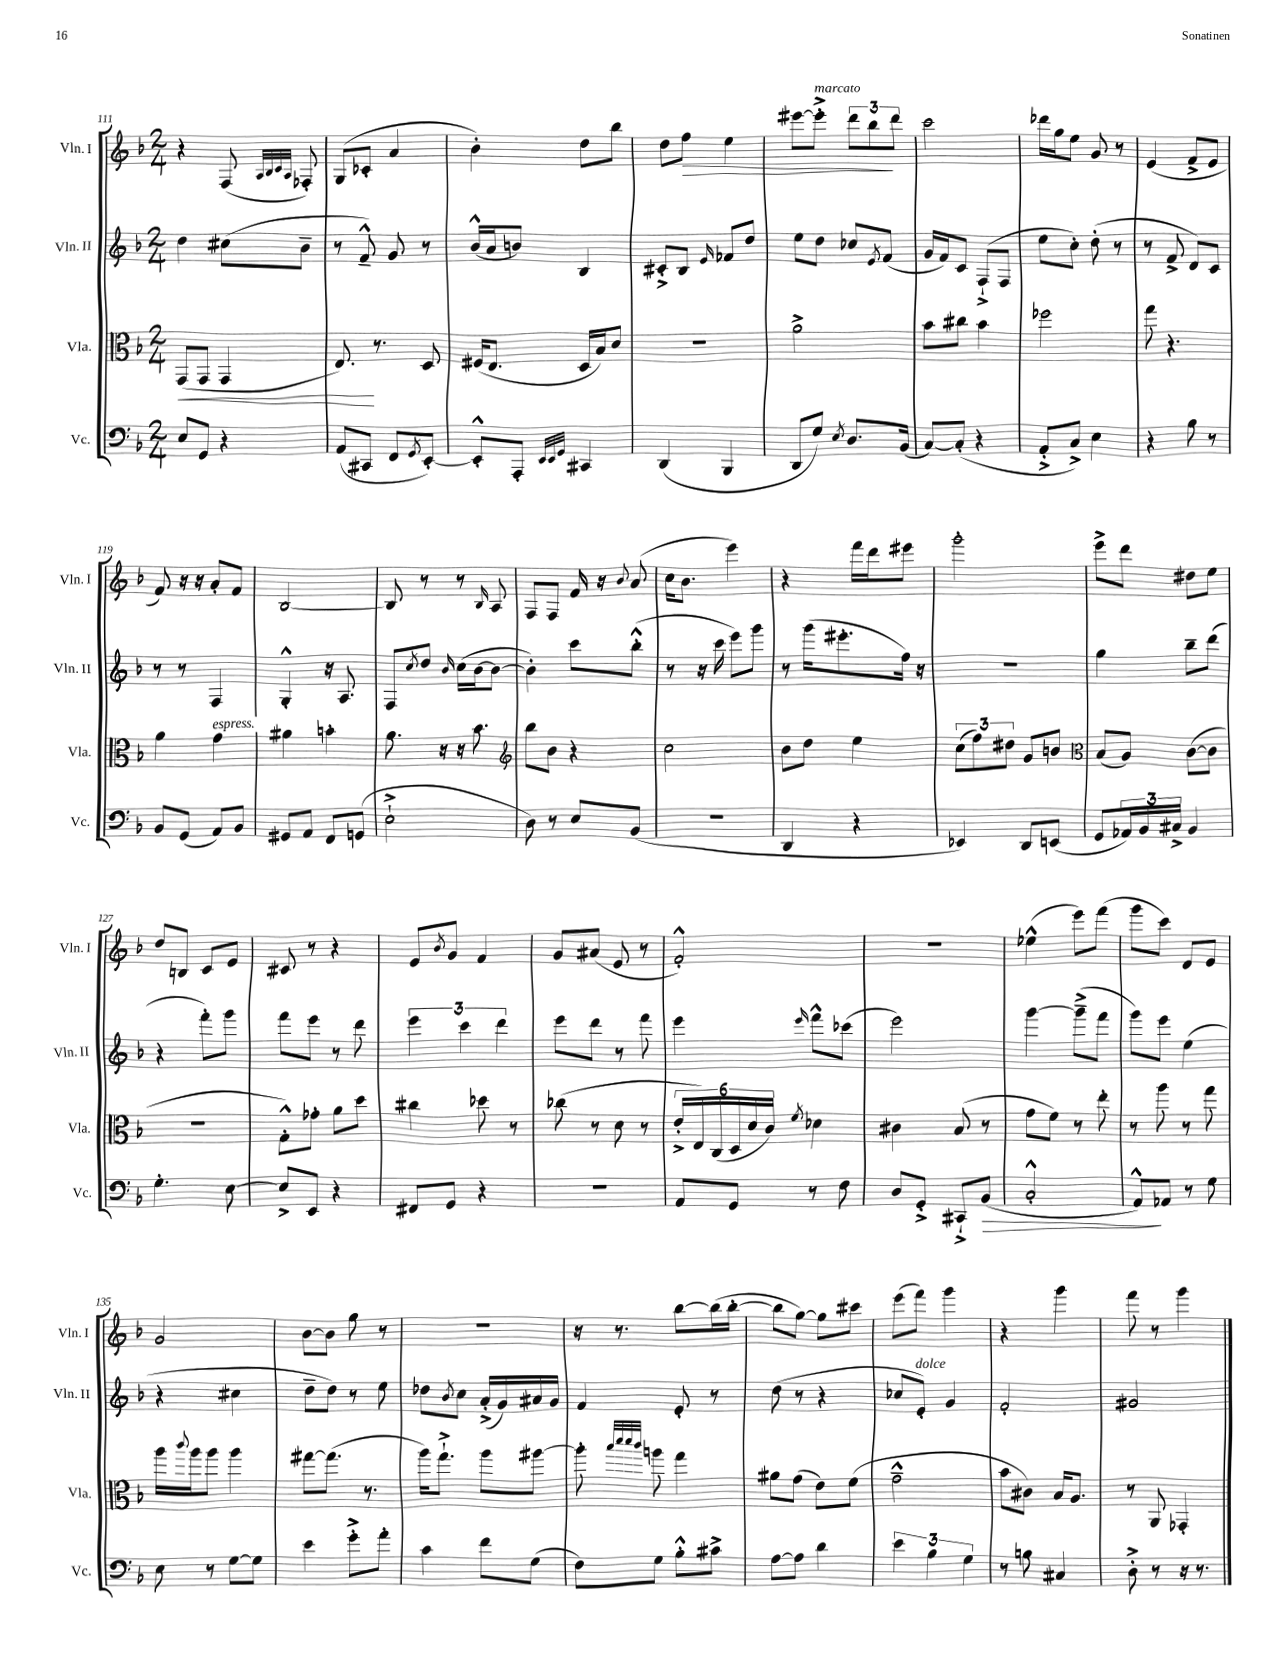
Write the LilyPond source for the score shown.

<<
\new StaffGroup <<
\new Staff = "s0" \with { instrumentName = "Vln. I" shortInstrumentName = "Vln. I" } {
    \clef treble \key f \major \numericTimeSignature \time 2/4
    r4 f8( \grace { a32 bes32 c'32 a32 } fes8-.) |
    g8( ces'8-. a'4 |
    bes'4-.) d''8 bes''8 |
    d''8 f''8\> e''4 |
    eis'''8~ eis'''8-.->^\markup { \italic "marcato" } \tuplet 3/2 { d'''8 bes''8\! d'''8 } |
    c'''2 |
    des'''16 g''16 e''8 g'8 r8 |
    e'4( f'8-> e'8 |
    f'8) r16 r16 a'8-. f'8 |
    bes2~ |
    bes8 r8 r8 \grace { bes16 } a8 |
    f8 f8 f'16 r16 \appoggiatura { bes'8 } a'8( |
    c''16 bes'8. e'''4) |
    r4 f'''16 d'''16 eis'''8 |
    g'''2-. |
    e'''8-> d'''8 dis''8 e''8 |
    d''8 b8 c'8 e'8 |
    cis'8 r8 r4 |
    e'8 \acciaccatura { bes'8 } g'8 f'4 |
    g'8 ais'8( e'8 r8 |
    f'2-.-^) |
    r2 |
    ees''4-^( e'''8) f'''8( |
    g'''8 c'''8) d'8 e'8 |
    g'2 |
    bes'8~ bes'8 g''8 r8 |
    R2 |
    r16 r8. bes''8~ bes''16( bes''16~-. |
    bes''8 g''8~) g''8 cis'''8 |
    e'''8( f'''8) g'''4 |
    r4 g'''4 |
    f'''8 r8 g'''4 \bar "|." |
}
\new Staff = "s1" \with { instrumentName = "Vln. II" shortInstrumentName = "Vln. II" } {
    \clef treble \key f \major \numericTimeSignature \time 2/4
    d''4 cis''8( bes'8-- |
    r8 f'8---^) g'8 r8 |
    bes'16-^( a'16 b'8) bes4 |
    cis'8-.-> bes8 \grace { e'16 } fes'8 d''8 |
    e''8 d''8 ces''8 \acciaccatura { e'8 } f'8( |
    g'16 f'16) c'8 f8-!->( f8 |
    e''8 c''8-.) d''8-.( r8 |
    r8 f'8-> d'8) c'8 |
    r8 r8 f4 |
    g4-.-^ r16 a8. |
    f8 \acciaccatura { c''8 } d''8 \grace { bes'16 } c''16( bes'16~ bes'8~ |
    bes'4-.) c'''8 bes''8-.-^( |
    r8 r16 c'''16 e'''8) g'''8 |
    r8 g'''16( eis'''8.-. f''16) r16 |
    R2 |
    g''4 bes''8-- d'''8( |
    r4 f'''8-.) g'''8 |
    f'''8 e'''8 r8 d'''8 |
    \tuplet 3/2 { e'''4 c'''4 d'''4 } |
    e'''8 d'''8 r8 f'''8 |
    e'''4 \grace { e'''16 } f'''8-^ ces'''8( |
    e'''2) |
    g'''4~ g'''8--->( f'''8 |
    g'''8) e'''8 e''4( |
    r4 cis''4 |
    d''8-- d''8) r8 e''8 |
    des''8 \acciaccatura { bes'8 } c''8 a'16-.->( g'16) ais'16 g'16 |
    f'4 e'8-. r8 |
    d''8( r8 r4 |
    ces''8 e'8-.^\markup { \italic "dolce" }) g'4 |
    f'2-. |
    gis'2 \bar "|." |
}
\new Staff = "s2" \with { instrumentName = "Vla." shortInstrumentName = "Vla." } {
    \clef alto \key f \major \numericTimeSignature \time 2/4
    g,8\<( g,8 g,4 |
    e8.\!) r8. d8 |
    fis16( e8. d16 bes16) d'8 |
    r2 |
    a'2-> |
    bes'8 cis''8 bes'4 |
    fes''2 |
    g''8 r4. |
    a'4 g'4^\markup { \italic "espress." } |
    ais'4 b'4-. |
    a'8. r16 r16 bes'8. |
    \clef treble bes''8 bes'8 r4 |
    c''2 |
    bes'8 d''8 e''4 |
    \tuplet 3/2 { c''8( f''8) dis''8 } g'8 b'8 |
    \clef alto bes8( a8) c'8~( c'8 |
    r2 |
    g8-.-^) ges'8-. a'8 d''8 |
    cis''4 des''8 r8 |
    ces''8( r8 d'8 r8 |
    \tuplet 6/4 { e'16-.-> e16) c16( d16 d'16 c'16) } \acciaccatura { f'8 } des'4 |
    cis'4 bes8( r8 |
    g'8 f'8) r8 e''8-. |
    r8 a''8 r8 g''8 |
    a''16 \appoggiatura { c'''8 } a''16 a''8 a''4 |
    gis''8~ gis''8.( r8. |
    a''16) g''8.-!-> a''8 ais''8~ |
    ais''8-. \grace { bes''32 d'''32 d'''32 c'''32 } a''8 g''4 |
    ais'8 g'8( e'8) f'8( |
    g'2---^ |
    bes'8 cis'8) bes16 a8. |
    r8 a,8 ges,4-. \bar "|." |
}
\new Staff = "s3" \with { instrumentName = "Vc." shortInstrumentName = "Vc." } {
    \clef bass \key f \major \numericTimeSignature \time 2/4
    e8 g,8 r4 |
    a,8( cis,8 f,8 \acciaccatura { g,8 } e,8~-.) |
    e,8-.-^ a,,8-. \grace { e,32 e,32 g,32 } cis,4 |
    d,4( bes,,4 |
    d,8 g8) \acciaccatura { e8 } d8. bes,16( |
    c8~) c8-.( r4 |
    a,8-.-> c8->) e4 |
    r4 bes8 r8 |
    bes,8 g,8( a,8) bes,8 |
    gis,8 a,8 f,8 g,8( |
    e2-!-> |
    d8) r8 e8 bes,8( |
    r2 |
    d,4 r4 |
    ees,4) d,8 e,8( |
    g,8 \tuplet 3/2 { aes,16) bes,16 cis16-> } bes,4 |
    g4.-. e8~ |
    e8-> e,8 r4 |
    fis,8 g,8 r4 |
    R2 |
    a,8 g,8 r8 f8 |
    d8 g,8-.-> cis,8-!-> bes,8\>( |
    c2-.-^ |
    a,8-^\!) aes,8 r8 g8 |
    e8 r8 g8~ g8 |
    e'4 g'8-.-> a'8-. |
    c'4 f'8 g8( |
    f8) g8 bes8-.-^ cis'8-> |
    a8~ a8 d'4 |
    \tuplet 3/2 { e'4 bes4 g4 } |
    r8 b8 cis4 |
    d8-.-> r8 r16 r8. \bar "|." |
}
>>
>>
\layout { \context { \Score currentBarNumber = #111 } }
